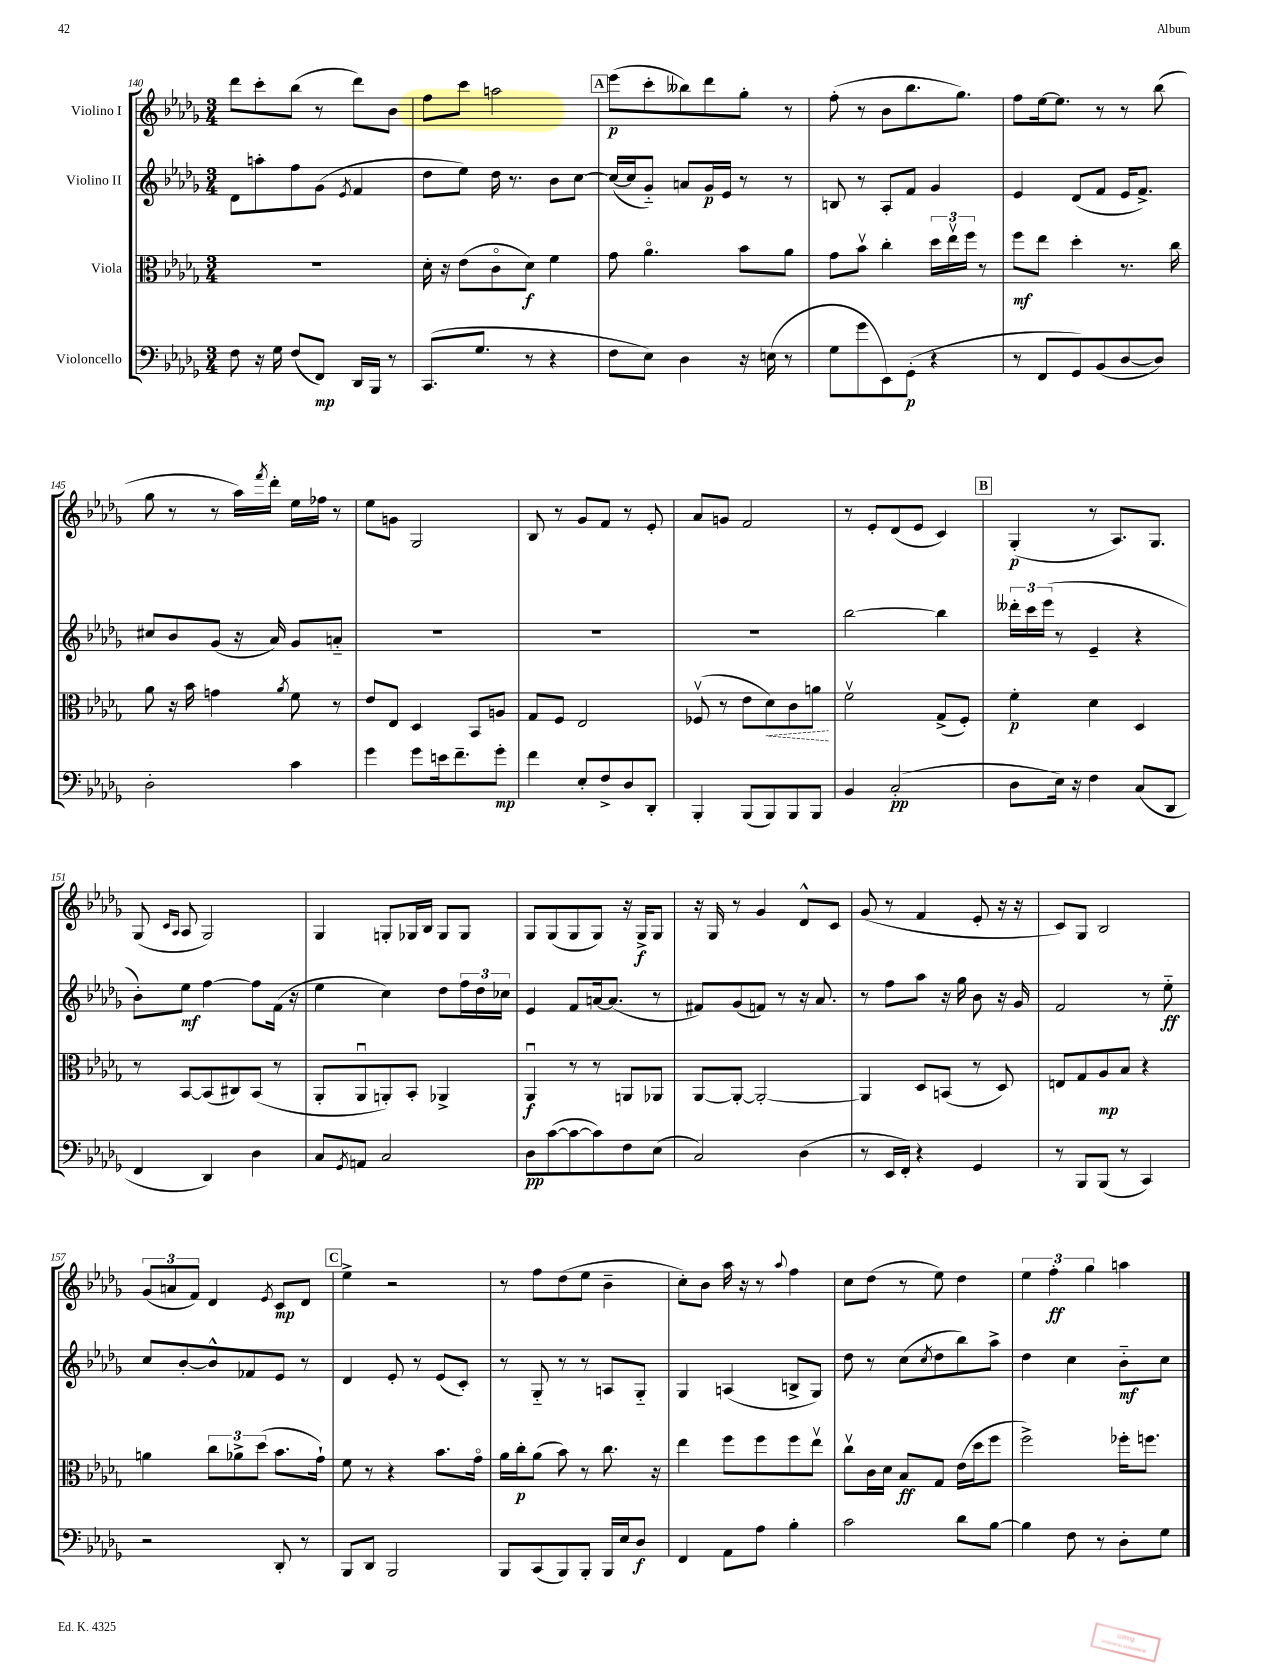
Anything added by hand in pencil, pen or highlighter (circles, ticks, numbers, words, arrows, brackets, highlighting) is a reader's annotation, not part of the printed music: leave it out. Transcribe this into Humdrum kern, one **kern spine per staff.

**kern	**kern	**kern	**kern
*staff4	*staff3	*staff2	*staff1
*clefF4	*clefC3	*clefG2	*clefG2
*k[b-e-a-d-g-]	*k[b-e-a-d-g-]	*k[b-e-a-d-g-]	*k[b-e-a-d-g-]
*M3/4	*M3/4	*M3/4	*M3/4
8F	2.r	8d-	8ddd-
16r	.	8aa'	8ccc'
16G-	.	.	.
(8F	.	8ff	(8bb-
8FF)	.	(8g-	8r
.	.	8qe-	.
16DD-	.	4f	8ddd-)
16BBB-	.	.	.
8r	.	.	8b-
=	=	=	=
(8.CC	16d-'	8dd-	8ff
.	16r	.	.
.	(8e-	8ee-)	8ccc
8.G-	.	.	.
.	8co	16dd-	2aa
.	.	8.r	.
8r	8d-)	.	.
4r	4f	8b-	.
.	.	[8cc	.
=	=	=	=
8F	8g-	(16cc_	(8eee-
.	.	16cc]	.
8E-)	4.a-o	8g-'~)	8ccc'
4D-	.	8a	8bb--)
.	.	16g-	8ddd-
.	.	16e-	.
16r	8b-	8r	8gg-'
(16E	.	.	.
8r	8a-	8r	8r
=	=	=	=
8G-	8g-	8B	(8ff'
8g-	8b-v	8r	8r
8EE-)	4cc'	8A-'	8b-
(8GG-'	.	8f	8.bb-
4r	24dd-	4g-	.
.	24ee-v	.	.
.	.	.	8.gg-)
.	24ff	.	.
.	8r	.	.
=	=	=	=
8r	8ff	4e-	8ff
8FF	8ee-	.	[16ee-
.	.	.	8.ee-]
8GG-)	4dd-'	(8d-	.
(8BB-	.	8f	8r
[8D-	8.r	16e-	8r
.	.	8.f^)	.
8D-])	.	.	(8bb-
.	16cc	.	.
=	=	=	=
2D-'	8a-	8cc#	8gg-
.	16r	8b-	8r
.	16b-	.	.
.	4g	(8g-	8r
.	.	16r	16aa-)
.	.	.	8qfff
.	.	16a-)	16ddd-'
.	8qa-	.	.
4c	8f	8g-	16ee-
.	.	.	16ff-
.	8r	8a'~	8r
=	=	=	=
4g-	8e-	2.r	8ee-
.	8E-	.	8g
8g-	4D-	.	2G-
16e	.	.	.
8.f~	.	.	.
.	8BB-	.	.
8g-'	8A	.	.
=	=	=	=
4f	8G-	2.r	8B-
.	8F	.	8r
8E-'	2E-	.	8g-
8F^	.	.	8f
8D-	.	.	8r
8DD-'	.	.	8e-'
=	=	=	=
4BBB-'	(8F-v	2.r	8a-
.	8r	.	8g
(8BBB-	8e-	.	2f
8BBB-)	8d-)	.	.
8BBB-	8c	.	.
8BBB-	8a	.	.
=	=	=	=
4BB-	2fv	[2bb-	8r
.	.	.	8e-'
(2C'	.	.	(8d-
.	.	.	8e-
.	(8G-^	4bb-]	4c)
.	8F')	.	.
=	=	=	=
8D-	4f'	24ddd--'	(4G-'
.	.	24ccc	.
.	.	(24eee-	.
16E-)	.	8r	.
16r	.	.	.
4F	4d-	4e-~	8r
.	.	.	8.A-)
(8C	4D-	4r	.
.	.	.	8.G-
8DD-	.	.	.
=	=	=	=
4FF	8r	8b-')	(8G-
.	.	.	16qqc
.	.	.	16qqA-
.	[8BB-	8ee-	8A-
4DD-)	(8BB-]	[4ff	2G-)
.	8C#)	.	.
4D-	(8BB-	8ff]	.
.	8r	(16f	.
.	.	16r	.
=	=	=	=
8C	8AA-'	4ee-	4G-
8qGG-	.	.	.
8AA	8AA-u	.	.
2C	8AA')	4cc)	8G'
.	8BB-'	.	16G-
.	.	.	16B-
.	4AA-^	8dd-	8G-
.	.	24ff	8G-
.	.	24dd-	.
.	.	24cc-	.
=	=	=	=
8D-	4AA-u	4e-	8G-
([8c	.	.	(8G-
8c_	8r	8f	8G-
8c])	8r	[16a	8G-)
.	.	(8.a]	.
8F	8AA	.	16r
.	.	.	16G-^
(8E-	8AA-	8r	8G-
=	=	=	=
2C)	[8AA-	8f#)	16r
.	.	.	16G-
.	8AA-'_	(8g-	8r
.	2AA-'_	8f)	4g-
.	.	8r	.
(4D-	.	16r	8d-^^
.	.	8.a-	.
.	.	.	8c
=	=	=	=
8r	4AA-]	8r	(8g-
16EE-	.	8ff	8r
16FF')	.	.	.
4r	8D-	8aa-	4f
.	(8BB	16r	.
.	.	16gg-	.
4GG-	8r	8b-	8e-'
.	8D-)	16r	16r
.	.	16g-	16r
=	=	=	=
8r	8E	2f	8c)
8BBB-	8G-	.	8G-
(8BBB-	8A-	.	2B-
8r	8B-	.	.
4CC)	4r	8r	.
.	.	8ee-'~	.
=	=	=	=
2r	4a	8cc	(12g-
.	.	.	12a
.	.	[8b-'	.
.	.	.	12f)
.	12cc	8b-^^]	4d-
.	12a-^	.	.
.	.	8f-	.
.	(12dd-	.	.
.	.	.	8qe-
8DD-'	8.b-	8e-	8c
8r	.	8r	8d-
.	16g-`)	.	.
=	=	=	=
8BBB-	8f	4d-	4ee-^
8DD-	8r	.	.
2BBB-	4r	8e-'	2r
.	.	8r	.
.	8.b-	(8e-	.
.	.	8c')	.
.	16g-o	.	.
=	=	=	=
8BBB-	16a-	8r	8r
.	16cc'	.	.
(8CC	(8a-	8G-'~	8ff
8BBB-)	8b-)	8r	(8dd-
8BBB-'	8r	8r	8ee-
16BBB-	8.cc	8A	4b-~
16E-	.	.	.
8D-	.	8G-'~	.
.	16r	.	.
=	=	=	=
4FF	4ee-	4G-	8cc')
.	.	.	8b-
8AA-	8ff	(4A	16aa-
.	.	.	16r
8A-	8ff	.	8r
.	.	.	8qqaa-
4B-'	8ff	8B^	4ff
.	8ee-v	8G-)	.
=	=	=	=
2c	8ccv	8dd-	8cc
.	16c	8r	(8dd-
.	16d-	.	.
.	8B-	(8cc	8r
.	.	8qcc	.
.	8G-	8dd-	8ee-)
8d-	(16e-	8bb-)	4dd-
.	16dd-	.	.
[8B-	8ff	8aa-^	.
=	=	=	=
4B-]	2ff^)	4dd-	6ee-
.	.	.	6ff'
8F	.	4cc	.
.	.	.	6gg-
8r	.	.	.
8D-'	16ff-'	8b-'~	4aa
.	8.ff	.	.
8G-	.	8cc	.
==	==	==	==
*-	*-	*-	*-
